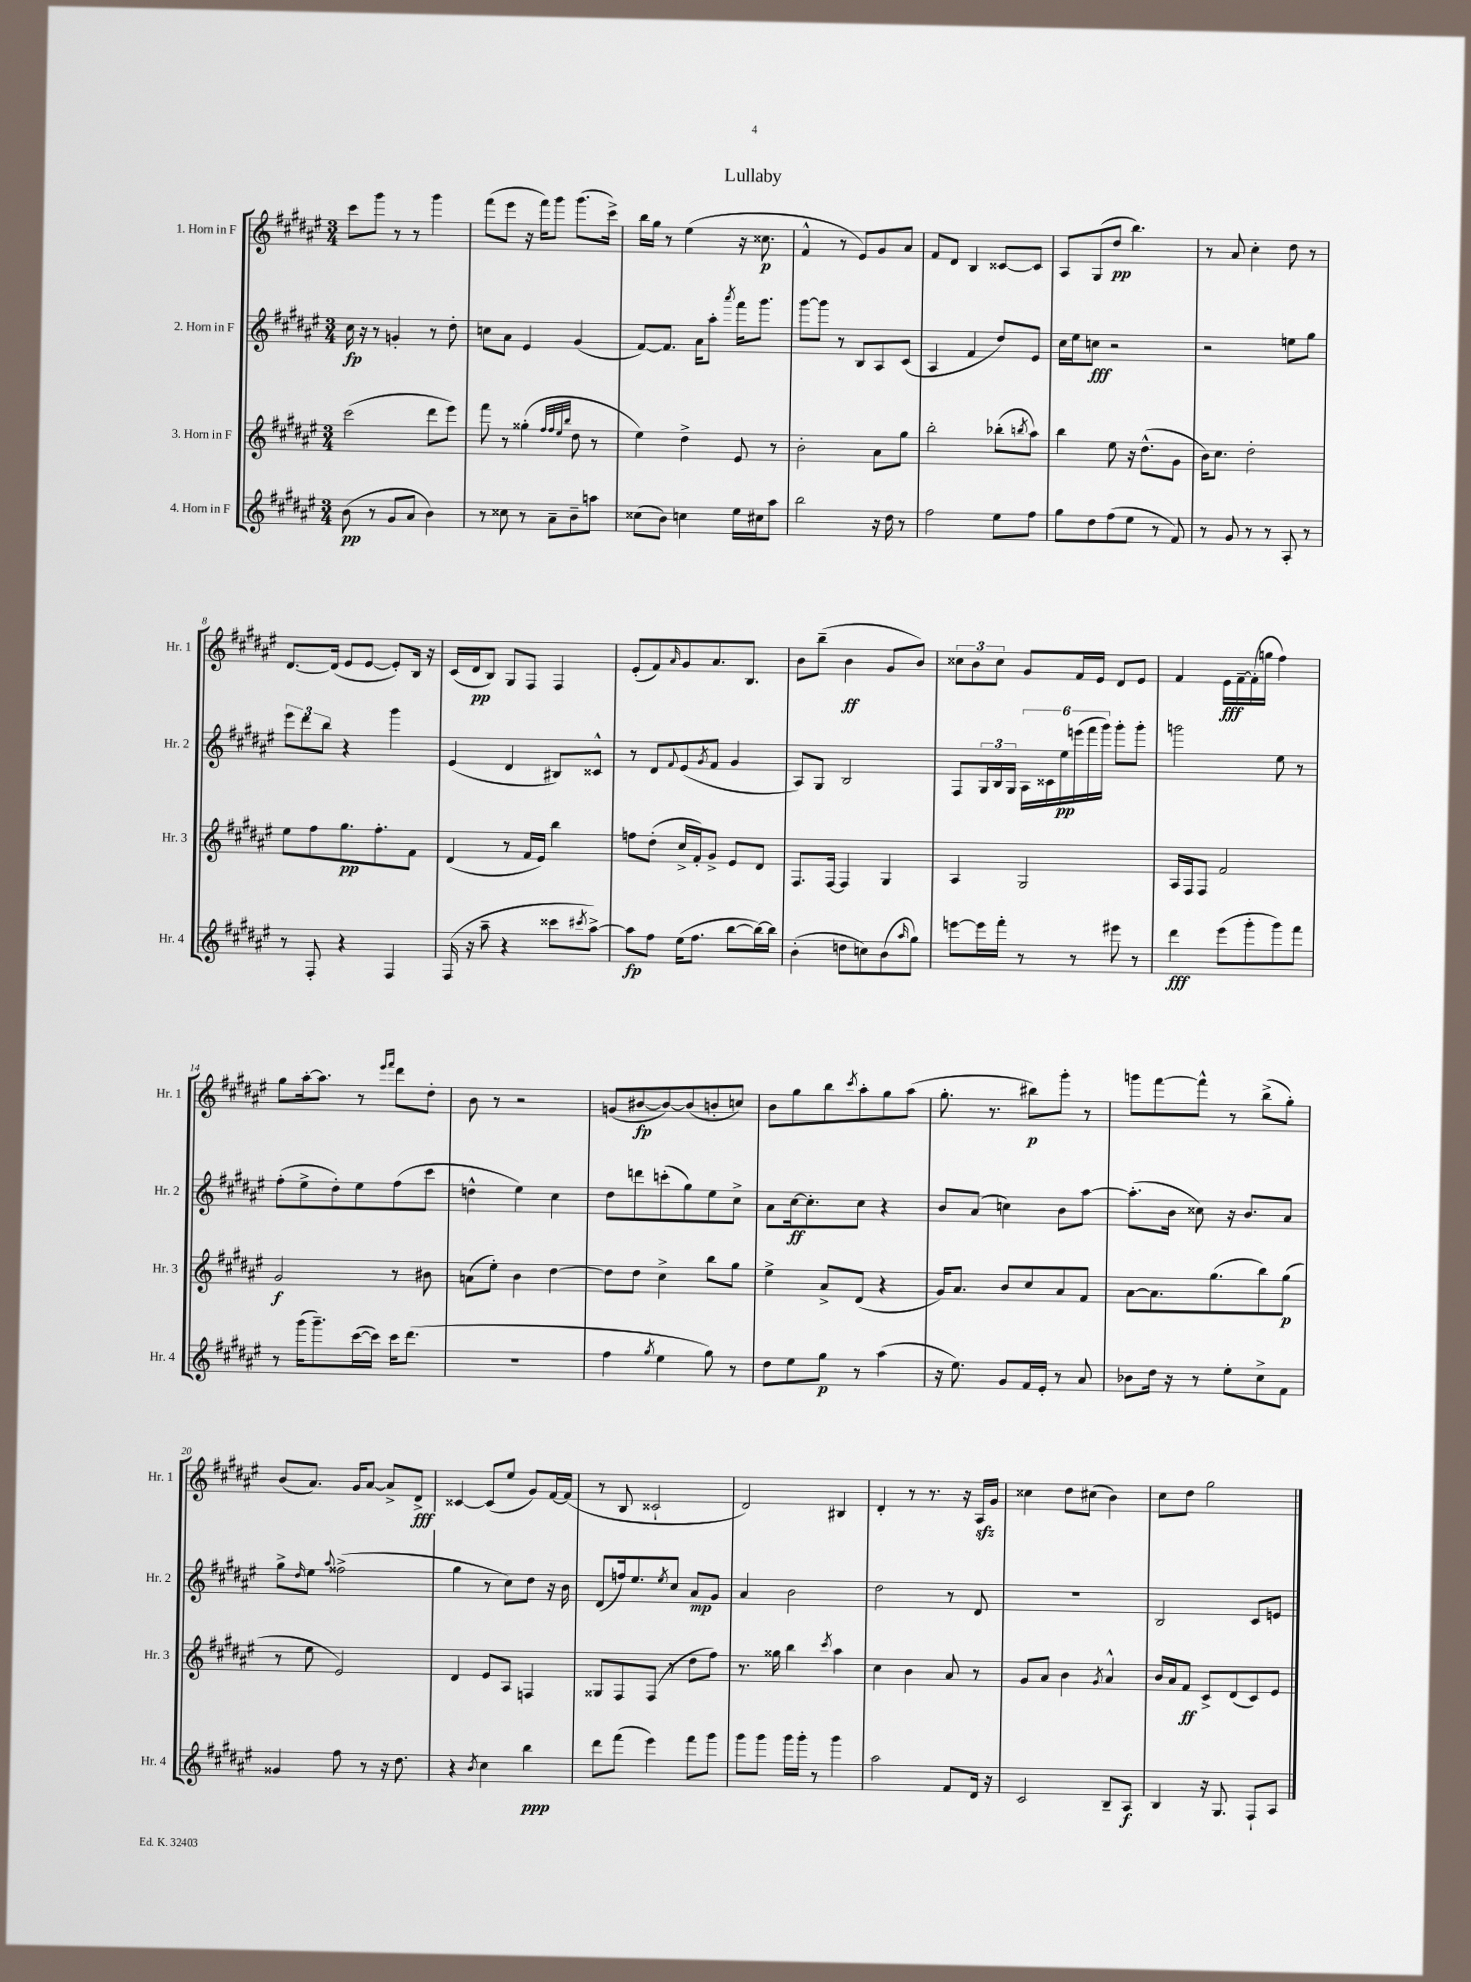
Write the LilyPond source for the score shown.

\header { title = "Lullaby" }
<<
\new StaffGroup <<
\new Staff = "s0" \with { instrumentName = "1. Horn in F" shortInstrumentName = "Hr. 1" } {
    \clef treble \key fis \major \numericTimeSignature \time 3/4
    cis'''8 gis'''8 r8 r8 gis'''4 |
    fis'''8( eis'''8 r16 fis'''16) gis'''8 gis'''8.( cis'''16->) |
    b''16 gis''16 r8 eis''4( r16 cisis''8.\p |
    fis'4-^ r8 eis'8) gis'8 ais'8 |
    fis'8 dis'8 b4 cisis'8~ cisis'8 |
    ais8 gis8( dis''8\pp b''4.) |
    r8 ais'8 cis''4-. dis''8 r8 |
    dis'8.~ dis'16( eis'8 eis'8~ eis'8-.) b16 r16 |
    cis'16( dis'16\pp b8) gis8 fis8 fis4 |
    eis'8-.( fis'8) \grace { ais'16 } gis'8 ais'8. b8. |
    b'8 b''8--( b'4\ff gis'8 b'8) |
    \tuplet 3/2 { cisis''8 b'8 cisis''8 } gis'8 fis'16 eis'16 dis'8 eis'8 |
    fis'4 eis'16\fff fis'16~-- fis'16-.( g''16 fis''4) |
    gis''8 ais''16~-. ais''8. r8 \grace { eis'''16 fis'''16 } dis'''8 dis''8-. |
    b'8 r8 r2 |
    g'8( bis'8~\fp bis'8~) bis'8( b'8-. c''8) |
    b'8 gis''8 b''8 \acciaccatura { cis'''8 } ais''8-. gis''8 ais''8( |
    gis''8.-. r8. bis''8\p) gis'''8-. r8 |
    g'''8 fis'''8~ fis'''8-^ r8 b''8->( gis''8-.) |
    b'8( ais'8.) gis'16 ais'8~ ais'8-> dis'8->\fff |
    cisis'4~ cisis'8( eis''8 gis'8) fis'16~ fis'16( |
    r8 b8 cisis'2-! |
    dis'2) bis4 |
    dis'4-. r8 r8. r16 ais16\sfz gis'16 |
    cisis''4 dis''8 cis''8( b'4) |
    cis''8 dis''8 gis''2 \bar "|." |
}
\new Staff = "s1" \with { instrumentName = "2. Horn in F" shortInstrumentName = "Hr. 2" } {
    \clef treble \key fis \major \numericTimeSignature \time 3/4
    cis''16\fp r16 r8 g'4-. r8 dis''8-. |
    c''8 ais'8 eis'4 gis'4( |
    fis'8~) fis'8. ais'16 ais''8-. \acciaccatura { ais'''8 } fis'''16 gis'''8. |
    gis'''8~ gis'''8 r8 b8 ais8 cis'8( |
    ais4 fis'4 dis''8) eis'8 |
    cis''16 eis''16 c''8\fff r2 |
    r2 e''8 gis''8 |
    \tuplet 3/2 { eis'''8 dis'''8 b''8 } r4 gis'''4 |
    eis'4( dis'4 bis8) cisis'8-^ |
    r8 dis'8 \appoggiatura { fis'8 } eis'8( \acciaccatura { gis'8 } fis'8 gis'4 |
    ais8) gis8 b2 |
    fis8 \tuplet 3/2 { gis16 b16 gis16 } \tuplet 6/4 { ais16 cisis'16 eis''16\pp e'''16( fis'''16 gis'''16) } gis'''8-. gis'''8-. |
    g'''2 eis''8 r8 |
    fis''8-.( eis''8-> dis''8-.) eis''8 fis''8( cis'''8 |
    d''4-^ eis''4) cis''4 |
    dis''8 d'''8 c'''8-.( gis''8) eis''8 cis''8-> |
    ais'8 cis''16~\ff cis''8.-. cis''8 r4 |
    b'8 ais'8( c''4) b'8 ais''8~ |
    ais''8.-.( b'16 cisis''8) r16 b'8. ais'8 |
    gis''8-> \grace { dis''16 } eis''8 \appoggiatura { ais''8 } fisis''2->( |
    gis''4 r8 cis''8) dis''8 r16 b'16 |
    dis'8( f''16) eis''8. \acciaccatura { eis''8 } cis''8 ais'8\mp gis'8 |
    ais'4 b'2 |
    dis''2 r8 dis'8 |
    R2. |
    b2 cis'8 e'8 \bar "|." |
}
\new Staff = "s2" \with { instrumentName = "3. Horn in F" shortInstrumentName = "Hr. 3" } {
    \clef treble \key fis \major \numericTimeSignature \time 3/4
    cis'''2( dis'''8 eis'''8) |
    fis'''8 r8 gisis''4-.( \grace { fis''32 fis''32 eis''32 b''32 } dis''8 r8 |
    eis''4) dis''4-> eis'8 r8 |
    b'2-. ais'8 gis''8 |
    b''2-. bes''8-.( \acciaccatura { b''8 } ais''8) |
    b''4 eis''8 r16 dis''8.-^( gis'8 |
    b'16) cis''8. dis''2-. |
    eis''8 fis''8 gis''8.\pp fis''8.-. fis'8 |
    dis'4( r8 fis'16 eis'16) b''4 |
    f''8 dis''8-.( cis''16-> fis'16-.) gis'8-> eis'8 dis'8 |
    fis8. fis16~ fis4 gis4 |
    ais4 gis2 |
    ais16 fis16 fis8 fis'2 |
    gis'2\f r8 bis'8 |
    a'8( eis''8-.) b'4 dis''4~ |
    dis''8 dis''8 cis''4-> b''8 gis''8 |
    eis''4-> ais'8-> dis'8( r4 |
    gis'16) ais'8. b'8 cis''8 ais'8 fis'8 |
    ais'8~ ais'8. gis''8.( b''8) gis''8\p( |
    r8 eis''8 eis'2) |
    dis'4 eis'8 ais8 f4 |
    gisis8 fis8 fis8( r8 dis''8 fis''8) |
    r8. gisis''16 b''4 \acciaccatura { cis'''8 } ais''4 |
    cis''4 b'4 ais'8 r8 |
    gis'8 ais'8 b'4 \acciaccatura { gis'8 } ais'4-^ |
    b'16 ais'16 fis'8\ff cis'8-> dis'8( cis'8) eis'8 \bar "|." |
}
\new Staff = "s3" \with { instrumentName = "4. Horn in F" shortInstrumentName = "Hr. 4" } {
    \clef treble \key fis \major \numericTimeSignature \time 3/4
    b'8\pp( r8 gis'8 ais'8 b'4) |
    r8 cisis''8 r8 ais'8-- b'8-- a''8 |
    cisis''8( b'8) c''4 eis''16 cis''16 ais''8 |
    b''2 r16 dis''16 r8 |
    fis''2 eis''8 fis''8 |
    gis''8 dis''8 fis''8( eis''8 r8 fis'8) |
    r8 gis'8 r8 r8 ais8-. r8 |
    r8 fis8-. r4 fis4 |
    fis16( r16 ais''8-- r4 cisis'''8 \acciaccatura { cis'''8 } ais''8~->) |
    ais''8\fp fis''8 eis''16( fis''8. b''8~ b''16~) b''16 |
    b'4-.( d''8 c''8) b'8( \grace { ais''16 } gis''8) |
    e'''8~ e'''16 fis'''16-. r8 r8 eis'''8 r8 |
    dis'''4\fff eis'''8( gis'''8-. gis'''8) fis'''8 |
    r8 gis'''16( gis'''8.--) cis'''16~( cis'''16) cis'''16 dis'''8.( |
    R2. |
    fis''4 \acciaccatura { gis''8 } eis''4 gis''8) r8 |
    dis''8 eis''8 gis''8\p r8 ais''4( |
    r16 eis''8.) gis'8 fis'16 eis'16-. r8 ais'8 |
    bes'8 dis''16 r16 r8 eis''8-. cis''8-> fis'8 |
    gisis'4 fis''8 r8 r16 dis''8. |
    r4 \acciaccatura { b'8 } cis''4 b''4\ppp |
    dis'''8 fis'''8( eis'''4) fis'''8 gis'''8 |
    gis'''8 gis'''8 gis'''16 gis'''16-. r8 gis'''4 |
    ais''2 fis'8 dis'16 r16 |
    cis'2 b8-- ais8\f |
    b4 r16 gis8. fis8-! ais8 \bar "|." |
}
>>
>>
